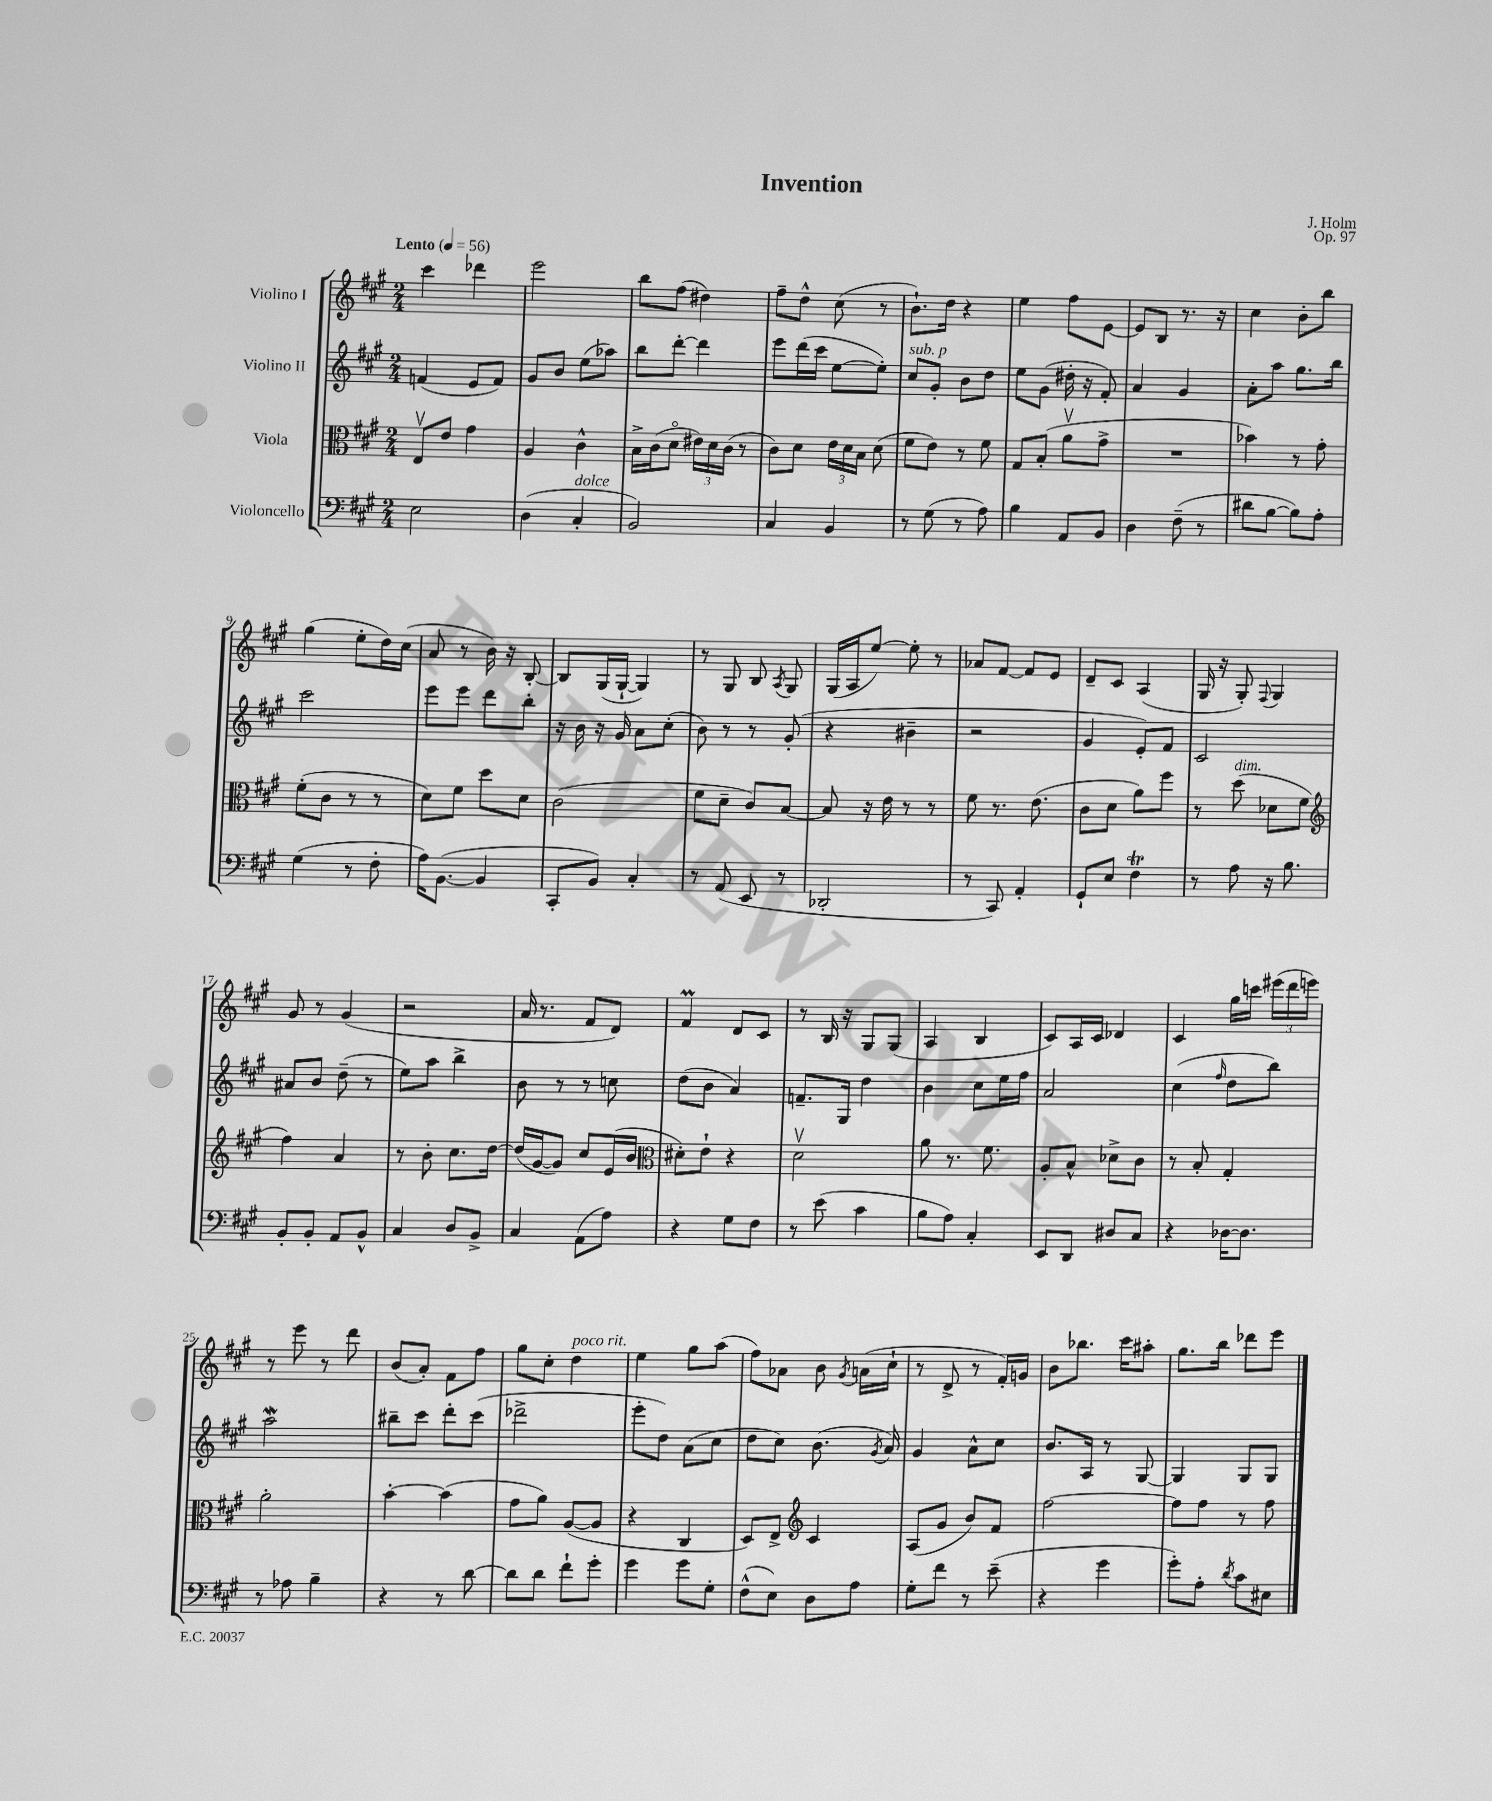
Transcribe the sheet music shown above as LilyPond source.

\header { title = "Invention" composer = "J. Holm" opus = "Op. 97" }
<<
\new StaffGroup <<
\new Staff = "s0" \with { instrumentName = "Violino I" } {
    \clef treble \key a \major \numericTimeSignature \time 2/4 \tempo "Lento" 4 = 56
    \autoBeamOff cis'''4 des'''4 |
    e'''2 |
    b''8[ fis''8]( dis''4) |
    fis''8[-- d''8]-^ cis''8( r8 |
    b'8.[-!) d''16] r4 |
    e''4 fis''8[ e'8]~ |
    e'8[ b8] r8. r16 |
    cis''4 b'8[-. b''8] |
    gis''4( e''8[-. d''16) cis''16]( |
    a'8 r8 b'16) r16 b8~-. |
    b8[ gis16( gis16]~-! gis4) |
    r8 gis8 b8 \acciaccatura { a8 } gis8 |
    gis16[( a16 e''8]~) e''8-. r8 |
    aes'8[ fis'8]~ fis'8[ e'8] |
    d'8[-- cis'8] a4( |
    gis16 r16 gis8-.) \appoggiatura { fis8 } gis4 |
    gis'8 r8 gis'4( |
    r2 |
    a'16 r8. fis'8[ d'8]) |
    fis'4\prall d'8[ cis'8] |
    r8 b16 r16 gis8[ gis8]( |
    a4 b4 |
    cis'8[) a16 cis'16] des'4 |
    cis'4 gis''16[ c'''16] \tuplet 3/2 { eis'''16[( d'''16 e'''16]) } |
    r8 e'''8 r8 d'''8 |
    b'8[( a'8]-.) fis'8[ fis''8] |
    gis''8[ cis''8]-. d''4^\markup { \italic "poco rit." } |
    e''4 gis''8[ a''8]( |
    fis''8[) aes'8] b'8 \acciaccatura { gis'8 } a'16[( cis''16]-! |
    r8 d'8-> r8 fis'16[-.) g'16] |
    b'8[ bes''8.] cis'''16[ ais''8]-. |
    gis''8.[ b''16] des'''8[ e'''8] \bar "|." |
}
\new Staff = "s1" \with { instrumentName = "Violino II" } {
    \clef treble \key a \major \numericTimeSignature \time 2/4
    \autoBeamOff f'4( e'8[ f'8]) |
    gis'8[ b'8] e''8[( aes''8]) |
    b''8[ d'''8]~-. d'''4 |
    e'''8[ d'''16( cis'''16] e''8[~ e''8]-.) |
    cis''8[^\markup { \italic "sub. p" } gis'8]-. b'8[ d''8] |
    e''8[ gis'8]( dis''16-. r16 fis'8-.) |
    a'4 gis'4 |
    a'8[-. a''8] gis''8.[ b''16] |
    cis'''2 |
    e'''8[ e'''8] d'''8[ b''8]-. |
    r16 b'16 r16 gis'16 a'8[ cis''8]-.( |
    b'8) r8 r8 gis'8-.( |
    r4 bis'4-- |
    r2 |
    gis'4 e'8[-.) fis'8] |
    cis'2 |
    ais'8[ b'8] d''8--( r8 |
    e''8[) a''8] b''4-> |
    b'8 r8 r8 c''8 |
    d''8[( b'8] a'4) |
    f'8.[-- gis16] d''4 |
    b'4 cis''8[ e''16 fis''16] |
    a'2 |
    cis''4( \grace { fis''16 } d''8[ b''8]) |
    a''2\mordent |
    bis''8[-- cis'''8] d'''8[-. cis'''8]( |
    des'''2-> |
    e'''8[-. d''8]) a'8[( cis''8] |
    d''8[ cis''8]) b'8.( \acciaccatura { gis'8 } a'16) |
    gis'4 a'8[-^ cis''8] |
    b'8.[ a16] r8 gis8~ |
    gis4 gis8[ gis8] \bar "|." |
}
\new Staff = "s2" \with { instrumentName = "Viola" } {
    \clef alto \key a \major \numericTimeSignature \time 2/4
    \autoBeamOff e8[\upbow e'8] gis'4 |
    a4 cis'4-^ |
    b16[-> cis'16( d'8]\flageolet \tuplet 3/2 { eis'16[) d'16 cis'16]( } r8 |
    cis'8[) d'8] \tuplet 3/2 { e'16[ d'16 b16] } d'8( |
    fis'8[ e'8]) r8 fis'8 |
    gis8[ b8]-.( a'8[\upbow gis'8]-> |
    R2 |
    bes'4) r8 gis'8-. |
    fis'8[-.( cis'8] r8 r8 |
    d'8[) fis'8] d''8[ d'8] |
    cis'2( |
    fis'8[ d'8]-- cis'8[) b8]~ |
    b8 r16 e'16 r8 r8 |
    fis'8 r8. e'8.( |
    cis'8[ d'8] a'8[) fis''8] |
    r8 d''8^\markup { \italic "dim." }( des'8[ fis'8] |
    \clef treble fis''4) a'4 |
    r8 b'8-. cis''8.[ d''16]~ |
    d''16[( gis'16~ gis'8]) cis''8[ e'16( b'16] |
    \clef alto dis'8[-.) e'8]-! r4 |
    d'2\upbow |
    a'8 r8. fis'8. |
    a8[-. b8]-^ des'8[-> cis'8] |
    r8 b8-. gis4-. |
    a'2-. |
    b'4~-. b'4( |
    gis'8[ a'8]) a8[~( a8] |
    r4 cis4 |
    d8[) e8]-> \clef treble cis'4 |
    a8[( gis'8] b'8[) fis'8] |
    fis''2~ |
    fis''8[ fis''8] r8 fis''8 \bar "|." |
}
\new Staff = "s3" \with { instrumentName = "Violoncello" } {
    \clef bass \key a \major \numericTimeSignature \time 2/4
    \autoBeamOff e2 |
    d4( cis4-.^\markup { \italic "dolce" } |
    b,2) |
    cis4 b,4 |
    r8 gis8( r8 a8) |
    b4 a,8[ b,8] |
    d4 fis8--( r8 |
    dis'8[ b8]~ b8[) a8]-. |
    gis4( r8 fis8-. |
    a16[) b,8.]~( b,4 |
    cis,8[-. b,8]) cis4-. |
    r8 a,8( e,8 r8 |
    des,2-. |
    r8 cis,8) a,4-. |
    gis,8[-! e8] fis4\trill |
    r8 a8 r16 b8. |
    b,8[-. b,8]-. a,8[ b,8]-^ |
    cis4 d8[ b,8]-> |
    cis4 a,8[( a8]) |
    r4 gis8[ fis8] |
    r8 e'8( cis'4 |
    b8[ a8]) cis4-. |
    e,8[ d,8] dis8[ cis8] |
    r4 des16[~ des8.] |
    r8 aes8 b4-- |
    r4 r8 d'8~ |
    d'8[ d'8] fis'8[-! gis'8]-. |
    gis'4 gis'8[ gis8]-. |
    fis8[-^( e8]) d8[ a8] |
    gis8[-. fis'8] r8 e'8--( |
    r4 gis'4 |
    gis'8[-.) a8]-. \acciaccatura { d'8 } cis'8[ eis8] \bar "|." |
}
>>
>>
